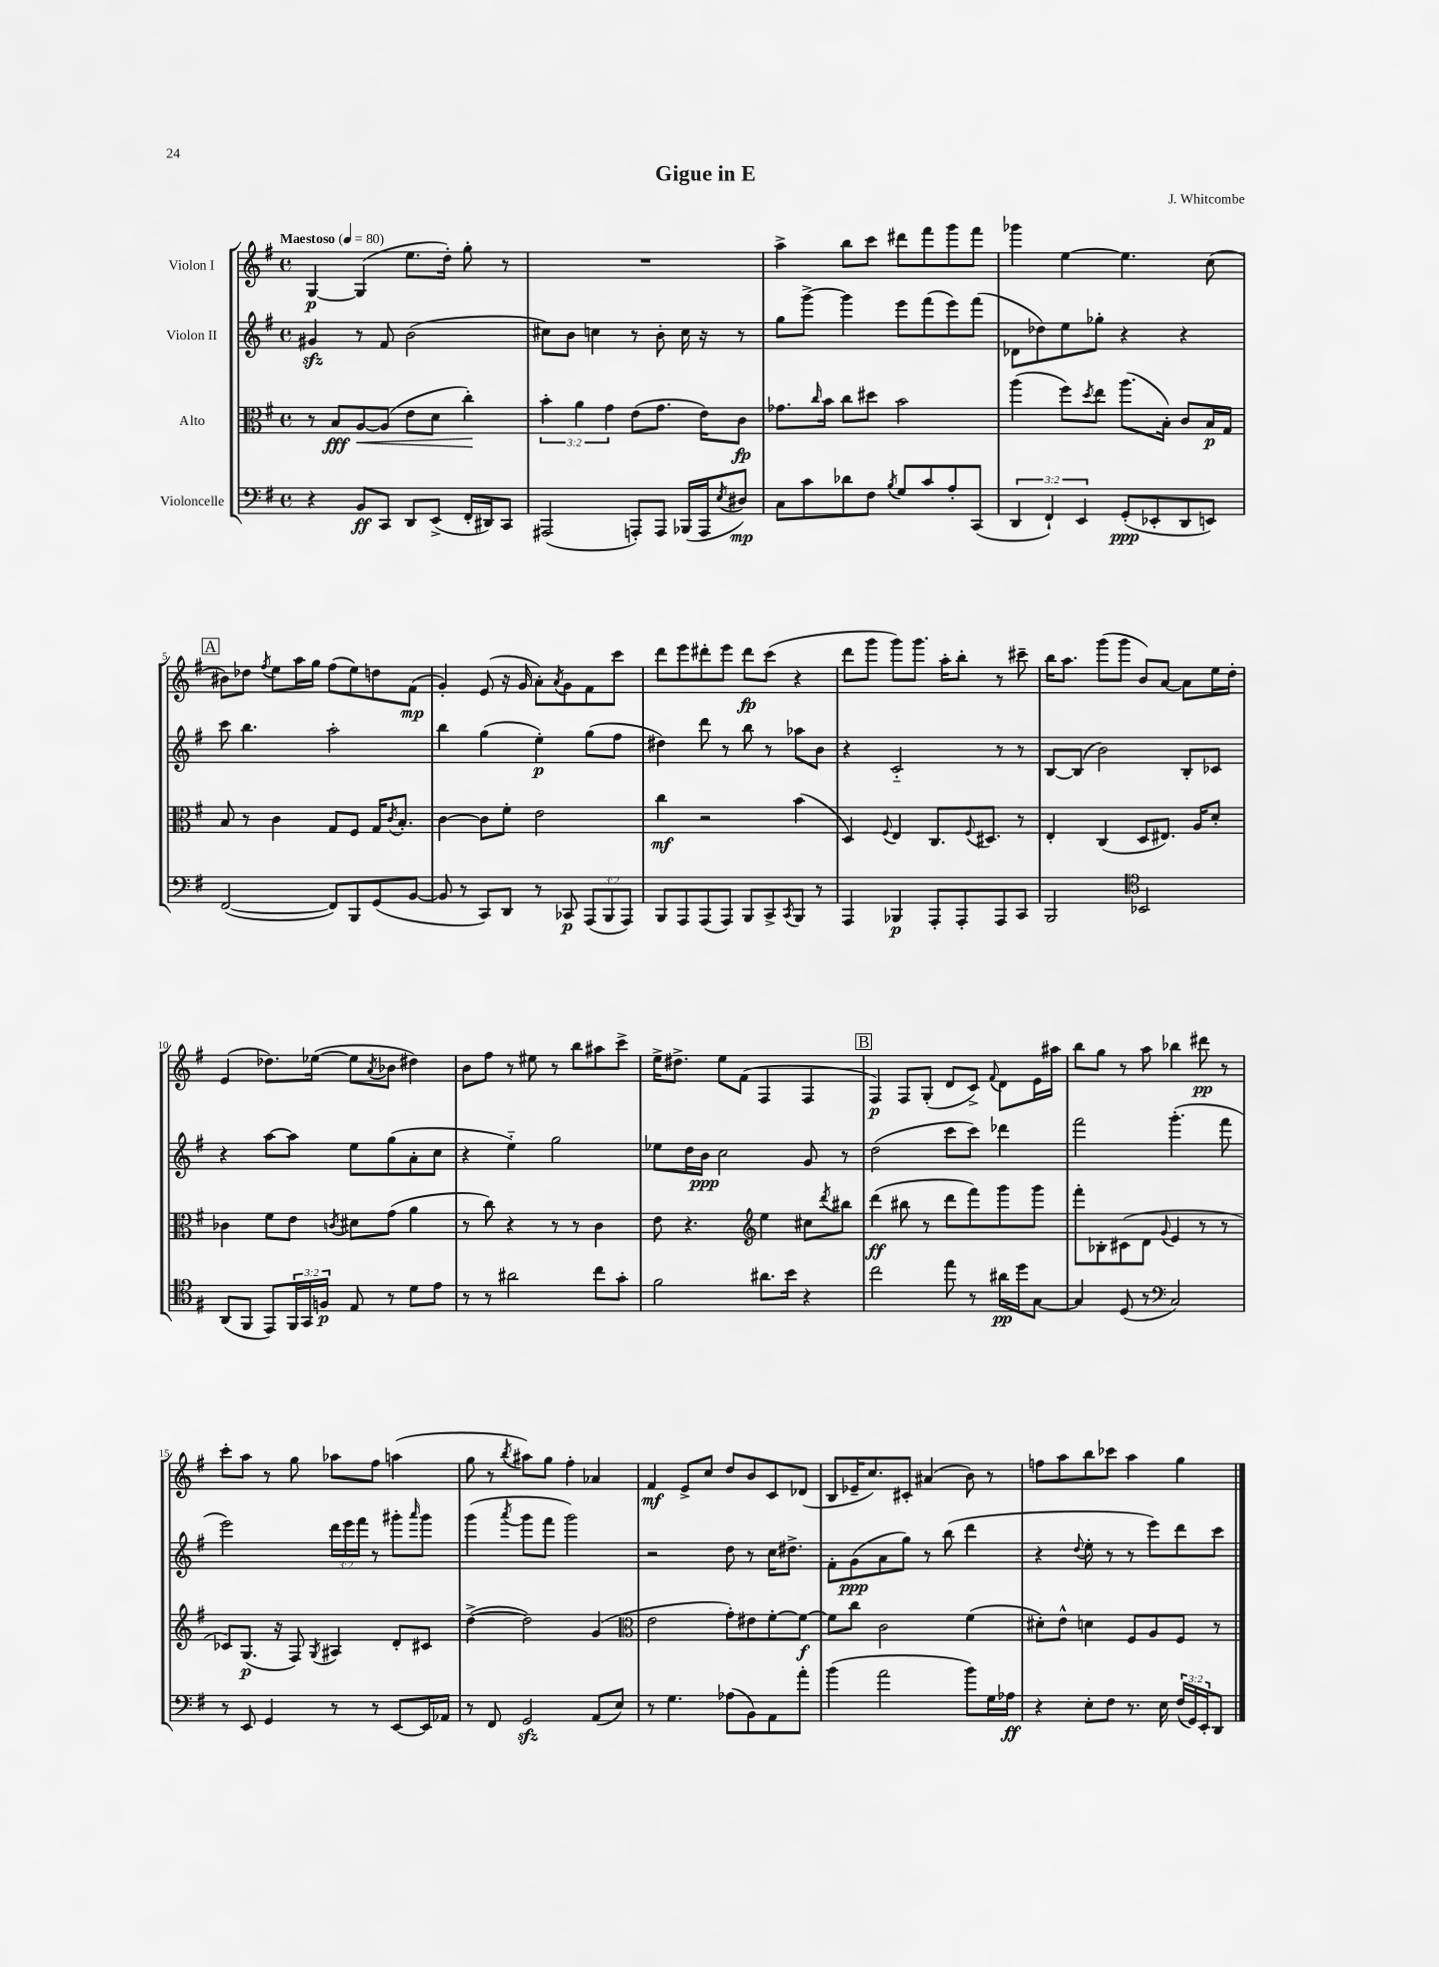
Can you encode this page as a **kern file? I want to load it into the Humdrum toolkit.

**kern	**dynam	**kern	**dynam	**kern	**dynam	**kern	**dynam
*part4	*part4	*part3	*part3	*part2	*part2	*part1	*part1
*staff4	*staff4	*staff3	*staff3	*staff2	*staff2	*staff1	*staff1
*I"Violoncelle	*	*I"Alto	*	*I"Violon II	*	*I"Violon I	*
*clefF4	*	*clefC3	*	*clefG2	*	*clefG2	*
*k[f#]	*	*k[f#]	*	*k[f#]	*	*k[f#]	*
*M4/4	*	*M4/4	*	*M4/4	*	*M4/4	*
*met(c)	*	*met(c)	*	*met(c)	*	*met(c)	*
*MM80	*	*MM80	*	*MM80	*	*MM80	*
=1	=1	=1	=1	=1	=1	=1	=1
!	!	!	!	!	!	!LO:TX:a:B:t=Maestoso	!
4r	.	8r	.	4g#Xzz/	.	[4G/	p
.	.	8B/L	fff	.	.	.	.
!	!	!	!LO:HP:b	!	!	!	!
8BB/L	ff	[8A/	<	8r	.	(4G/]	.
8CC/J	.	(8A/J]	.	8f#/	.	.	.
8DD/L	.	8e\L	.	(2b\	.	8.ee\L	.
(8EE^/J	.	8d\J	.	.	.	.	.
.	.	.	.	.	.	16dd'\Jk)	.
16FF#'/LL	.	4cc'\)	.	.	.	8gg'\	.
16DD#X/J)	.	.	.	.	.	.	.
8CC/J	.	.	.	.	.	8r	.
.	.	.	[	.	.	.	.
=2	=2	=2	=2	=2	=2	=2	=2
(2AAA#X/	.	6b'\	.	8cc#X\L)	.	1r	.
.	.	.	.	8b\J	.	.	.
.	.	6a\	.	.	.	.	.
.	.	.	.	4ccn\	.	.	.
.	.	6g\	.	.	.	.	.
8AAAn'/L)	.	(8e\L	.	8r	.	.	.
8AAA/J	.	8.g\J	.	8b'\	.	.	.
(16BBB-X/LL	.	.	.	16cc\	.	.	.
16AAA/J	.	16e\KL)	.	16r	.	.	.
8qE/	.	.	.	.	.	.	.
8D#X/J)	mp	8c\J	fp	8r	.	.	.
=3	=3	=3	=3	=3	=3	=3	=3
8C\L	.	8.g-X\L	.	8gg\L	.	4aa^\	.
8c\	.	.	.	[8ggg^\J	.	.	.
.	.	16qqcc/	.	.	.	.	.
.	.	16b\Jk	.	.	.	.	.
8d-X\	.	8cc\L	.	4ggg\]	.	8bb\L	.
8F#\J	.	8dd#X\J	.	.	.	8ccc\J	.
8qB/	.	.	.	.	.	.	.
8G/L	.	2b\	.	8eee\L	.	8ddd#X\L	.
8c/	.	.	.	(8fff#\	.	8fff#\	.
8A'/	.	.	.	8eee\)	.	8ggg\	.
(8CC/J	.	.	.	(8fff#\J	.	8fff#\J	.
=4	=4	=4	=4	=4	=4	=4	=4
6DD/	.	(4aa\	.	8d-X\L	.	4ggg-X\	.
.	.	.	.	8dd-X\)	.	.	.
6FF#`/)	.	.	.	.	.	.	.
.	.	8ff#\L)	.	8ee\	.	[4ee\	.
6EE/	.	.	.	.	.	.	.
.	.	8qdd/	.	.	.	.	.
.	.	8ee\J	.	8gg-X'\J	.	.	.
(8GG'/L	ppp	(8.aa\L	.	4r	.	4.ee\]	.
8EE-X'/	.	.	.	.	.	.	.
.	.	16B'\Jk)	.	.	.	.	.
8DD/	.	8c/L	.	4r	.	.	.
8EEn/J)	.	16B/L	p	.	.	(8cc\	.
.	.	16G/JJ	.	.	.	.	.
!!LO:LB:g=z
!!LO:REH:place=s1:t=A
=5	=5	=5	=5	=5	=5	=5	=5
([2FF#/	.	8B/	.	8ccc\	.	8b#X\L)	.
.	.	8r	.	4.bb\	.	8dd-X\J	.
.	.	.	.	.	.	8qff#/	.
.	.	4c\	.	.	.	8ee\L	.
.	.	.	.	.	.	16aa\L	.
.	.	.	.	.	.	16gg\JJ	.
8FF#/L])	.	8G/L	.	2aa'\	.	(8ff#\L	.
8BBB/	.	8F#/J	.	.	.	8ee\)	.
(8GG/	.	16G/KL	.	.	.	8ddn\	.
.	.	8qc/	.	.	.	.	.
.	.	8.B'/J	.	.	.	.	.
[8BB/J	.	.	.	.	.	(8f#\J	mp
=6	=6	=6	=6	=6	=6	=6	=6
8BB/]	.	[4c\	.	4bb\	.	4g'/)	.
8r	.	.	.	.	.	.	.
8CC/L)	.	8c\L]	.	(4gg\	.	(8e/	.
8DD/J	.	8f#'\J	.	.	.	16r	.
.	.	.	.	.	.	16g/	.
8r	.	2e\	.	4ee'\)	p	8a'\L)	.
.	.	.	.	.	.	8qa/	.
8CC-X/	p	.	.	.	.	8g\	.
(12AAA/L	.	.	.	(8gg\L	.	8f#\	.
12BBB/	.	.	.	.	.	.	.
.	.	.	.	8ff#\J	.	8ccc\J	.
12AAA/J)	.	.	.	.	.	.	.
=7	=7	=7	=7	=7	=7	=7	=7
8BBB/L	.	4cc\	mf	4dd#X\)	.	8ddd\L	.
8AAA/	.	.	.	.	.	8eee\	.
(8AAA/	.	2r	.	8ddd\	.	8ddd#X'\	.
8AAA/J)	.	.	.	8r	.	8eee\J	.
8BBB/L	.	.	.	8bb\	.	8ddd#\L	fp
8CC^/	.	.	.	8r	.	(8ccc\J	.
8qCC/	.	.	.	.	.	.	.
8BBB/J	.	(4b\	.	8aa-X\L	.	4r	.
8r	.	.	.	8b\J	.	.	.
=8	=8	=8	=8	=8	=8	=8	=8
4AAA/	.	4D/)	.	4r	.	8ddd\L	.
.	.	.	.	.	.	8ggg\J	.
.	.	8qqF#/	.	.	.	.	.
4BBB-X/	p	4E/	.	2c/	.	8ggg\L)	.
.	.	.	.	.	.	8.ggg\J	.
8AAA'/L	.	8.C/L	.	.	.	.	.
.	.	.	.	.	.	16aa'\KL	.
8AAA'/	.	.	.	.	.	8bb'\J	.
.	.	8qqF#/	.	.	.	.	.
.	.	8.D#X/J	.	.	.	.	.
8AAA/	.	.	.	8r	.	8r	.
8CC/J	.	8r	.	8r	.	8ccc#X~\	.
=9	=9	=9	=9	=9	=9	=9	=9
2BBB/	.	4E'/	.	[8B/L	.	16bb\KL	.
.	.	.	.	.	.	8.aa\J	.
.	.	.	.	(8B/J]	.	.	.
.	.	(4C/	.	2b\)	.	(8ggg\L	.
.	.	.	.	.	.	8ggg\J	.
*clefC4	*	*	*	*	*	*	*
2BB-X/	.	8D/L	.	.	.	8b/L)	.
.	.	8.E#X/J)	.	.	.	[8a/J	.
.	.	.	.	8B'/L	.	8a\L]	.
.	.	16A/KL	.	.	.	.	.
.	.	8d'/J	.	8c-X/J	.	16ee\L	.
.	.	.	.	.	.	16dd'\JJ	.
!!LO:LB:g=z
=10	=10	=10	=10	=10	=10	=10	=10
(8AA/L	.	4c-X\	.	4r	.	(4e/	.
8FF#/J	.	.	.	.	.	.	.
8EE/L)	.	8f#\L	.	[8aa\L	.	8.dd-X\L)	.
24FF#/L	.	8e\J	.	8aa\J]	.	.	.
24GG/	.	.	.	.	.	.	.
.	.	.	.	.	.	([16ee-X\Jk	.
24Fn/JJ	p	.	.	.	.	.	.
.	.	8qcn/	.	.	.	.	.
8E/	.	8d#X\L	.	8ee\L	.	8ee-\L]	.
.	.	.	.	.	.	8qa/	.
8r	.	(8g\J	.	(8gg\	.	8b-X\J	.
8d\L	.	4a\	.	8a'\	.	4dd#X\)	.
8e\J	.	.	.	8cc\J	.	.	.
=11	=11	=11	=11	=11	=11	=11	=11
8r	.	8r	.	4r	.	8b\L	.
8r	.	8cc\)	.	.	.	8ff#\J	.
2a#X\	.	4r	.	4ee\)	.	8r	.
.	.	.	.	.	.	8ee#X\	.
.	.	8r	.	2gg\	.	8r	.
.	.	8r	.	.	.	8bb\L	.
8cc\L	.	4c\	.	.	.	8aa#X\	.
8g'\J	.	.	.	.	.	8ccc^\J	.
=12	=12	=12	=12	=12	=12	=12	=12
2f#\	.	8e\	.	8ee-X\L	.	16ee^\KL	.
.	.	.	.	.	.	8.dd#X^\J	.
.	.	4.r	.	16dd\L	.	.	.
.	.	.	.	16b\JJ	ppp	.	.
.	.	.	.	2cc\	.	8ee\L	.
.	.	.	.	.	.	(8f#\J	.
*	*	*clefG2	*	*	*	*	*
8.a#X\L	.	4ee\	.	.	.	4F#/	.
16b\Jk	.	.	.	.	.	.	.
4r	.	8cc#X\L	.	8g/	.	4F#/	.
.	.	8qddd/	.	.	.	.	.
.	.	8bb#X\J	.	8r	.	.	.
!!LO:REH:place=s1:t=B
=13	=13	=13	=13	=13	=13	=13	=13
2cc\	.	(4ddd\	ff	(2dd\	.	4F#/)	p
.	.	8bb#X\	.	.	.	8F#/L	.
.	.	8r	.	.	.	(8G'/J	.
8ee\	.	8ddd\L	.	8ccc\L	.	8d/L	.
8r	.	8fff#\)	.	8ccc\J)	.	8c^/J)	.
.	.	.	.	.	.	8qqf#/	.
16a#X\LL	pp	8ggg\	.	4ddd-X\	.	8d\L	.
16dd\J	.	.	.	.	.	.	.
[8G\J	.	8ggg\J	.	.	.	16e\L	.
.	.	.	.	.	.	16aa#X\JJ	.
=14	=14	=14	=14	=14	=14	=14	=14
4G/]	.	8fff#'\L	.	2fff#\	.	8bb\L	.
.	.	8B-X'\	.	.	.	8gg\J	.
(8D/	.	(8c#X\	.	.	.	8r	.
8r	.	8d\J	.	.	.	8aa\	.
*clefF4	*	*	*	*	*	*	*
.	.	8qqg/	.	.	.	.	.
2C/)	.	4e/	.	(4.ggg'\	.	4bb-X\	.
.	.	8r	.	.	.	8ddd#X\	pp
.	.	8r	.	8fff#\	.	8r	.
!!LO:LB:g=z
=15	=15	=15	=15	=15	=15	=15	=15
8r	.	8c-X/L)	.	2eee\)	.	8ccc'\L	.
8EE/	.	(8.G/J	p	.	.	8aa\J	.
4GG/	.	.	.	.	.	8r	.
.	.	16r	.	.	.	.	.
.	.	8F#/)	.	.	.	8gg\	.
.	.	8qG/	.	.	.	.	.
8r	.	4A#X/	.	24ddd\LL	.	8aa-X\L	.
.	.	.	.	24eee\	.	.	.
.	.	.	.	24fff#\JJ	.	.	.
8r	.	.	.	8r	.	8ff#\J	.
[8EE/L	.	8d'/L	.	8ggg#X'\L	.	(4aan\	.
.	.	.	.	16qqaaa/	.	.	.
16EE/L]	.	8c#X/J	.	8ggg#\J	.	.	.
16AA-X/JJ	.	.	.	.	.	.	.
=16	=16	=16	=16	=16	=16	=16	=16
8r	.	([4dd^\	.	(4ggg\	.	8gg\	.
8FF#/	.	.	.	.	.	8r	.
.	.	.	.	8qaaa/	.	8qbb/	.
2GGzz/	.	2dd\])	.	8ggg\L	.	8aa#X\L)	.
.	.	.	.	8fff#\J	.	8gg\J	.
.	.	.	.	2ggg\)	.	4ff#'\	.
(8AA/L	.	(4g/	.	.	.	4a-X/	.
8E/J)	.	.	.	.	.	.	.
=17	=17	=17	=17	=17	=17	=17	=17
*	*	*clefC3	*	*	*	*	*
8r	.	2e\	.	2r	.	4f#/	mf
4.G\	.	.	.	.	.	.	.
.	.	.	.	.	.	8e^/L	.
.	.	.	.	.	.	8cc/J	.
(8A-X\L	.	8g'\L)	.	8dd\	.	8dd/L	.
8BB\)	.	8e#X\	.	8r	.	8b/	.
8AA\	.	[8f#'\	.	16cc\KL	.	8c/	.
.	.	.	.	8.dd#X^\J	.	.	.
8a'\J	.	8f#\J_	f	.	.	(8d-X/J	.
=18	=18	=18	=18	=18	=18	=18	=18
(4b\	.	8f#\L]	.	8f#'\L	.	8B/L	.
.	.	8cc\J	.	(8g\	ppp	16e-X~/K	.
.	.	.	.	.	.	8.cc/)	.
2a\	.	2c\	.	8a\	.	.	.
.	.	.	.	8gg\J)	.	8c#X'/J	.
.	.	.	.	8r	.	(4a#X/	.
.	.	.	.	(8bb\	.	.	.
8b\L)	.	(4f#\	.	4ddd\	.	8b\)	.
16G\L	.	.	.	.	.	8r	.
16A-X\JJ	ff	.	.	.	.	.	.
=19	=19	=19	=19	=19	=19	=19	=19
4r	.	8d#X'\L)	.	4r	.	8ffn\L	.
.	.	8e^^\J	.	.	.	8aa\	.
.	.	.	.	8qqdd/	.	.	.
8E'\L	.	4dn\	.	8ee'\	.	8bb\	.
8F#\J	.	.	.	8r	.	8ccc-X\J	.
8.r	.	8F#/L	.	8r	.	4aa\	.
.	.	8A/	.	8eee\L)	.	.	.
16E\	.	.	.	.	.	.	.
(24F#/LL	.	8F#/J	.	8ddd\	.	4gg\	.
24GG/)	.	.	.	.	.	.	.
24EE'/J	.	.	.	.	.	.	.
8DD/J	.	8r	.	8ccc\J	.	.	.
==	==	==	==	==	==	==	==
*-	*-	*-	*-	*-	*-	*-	*-
